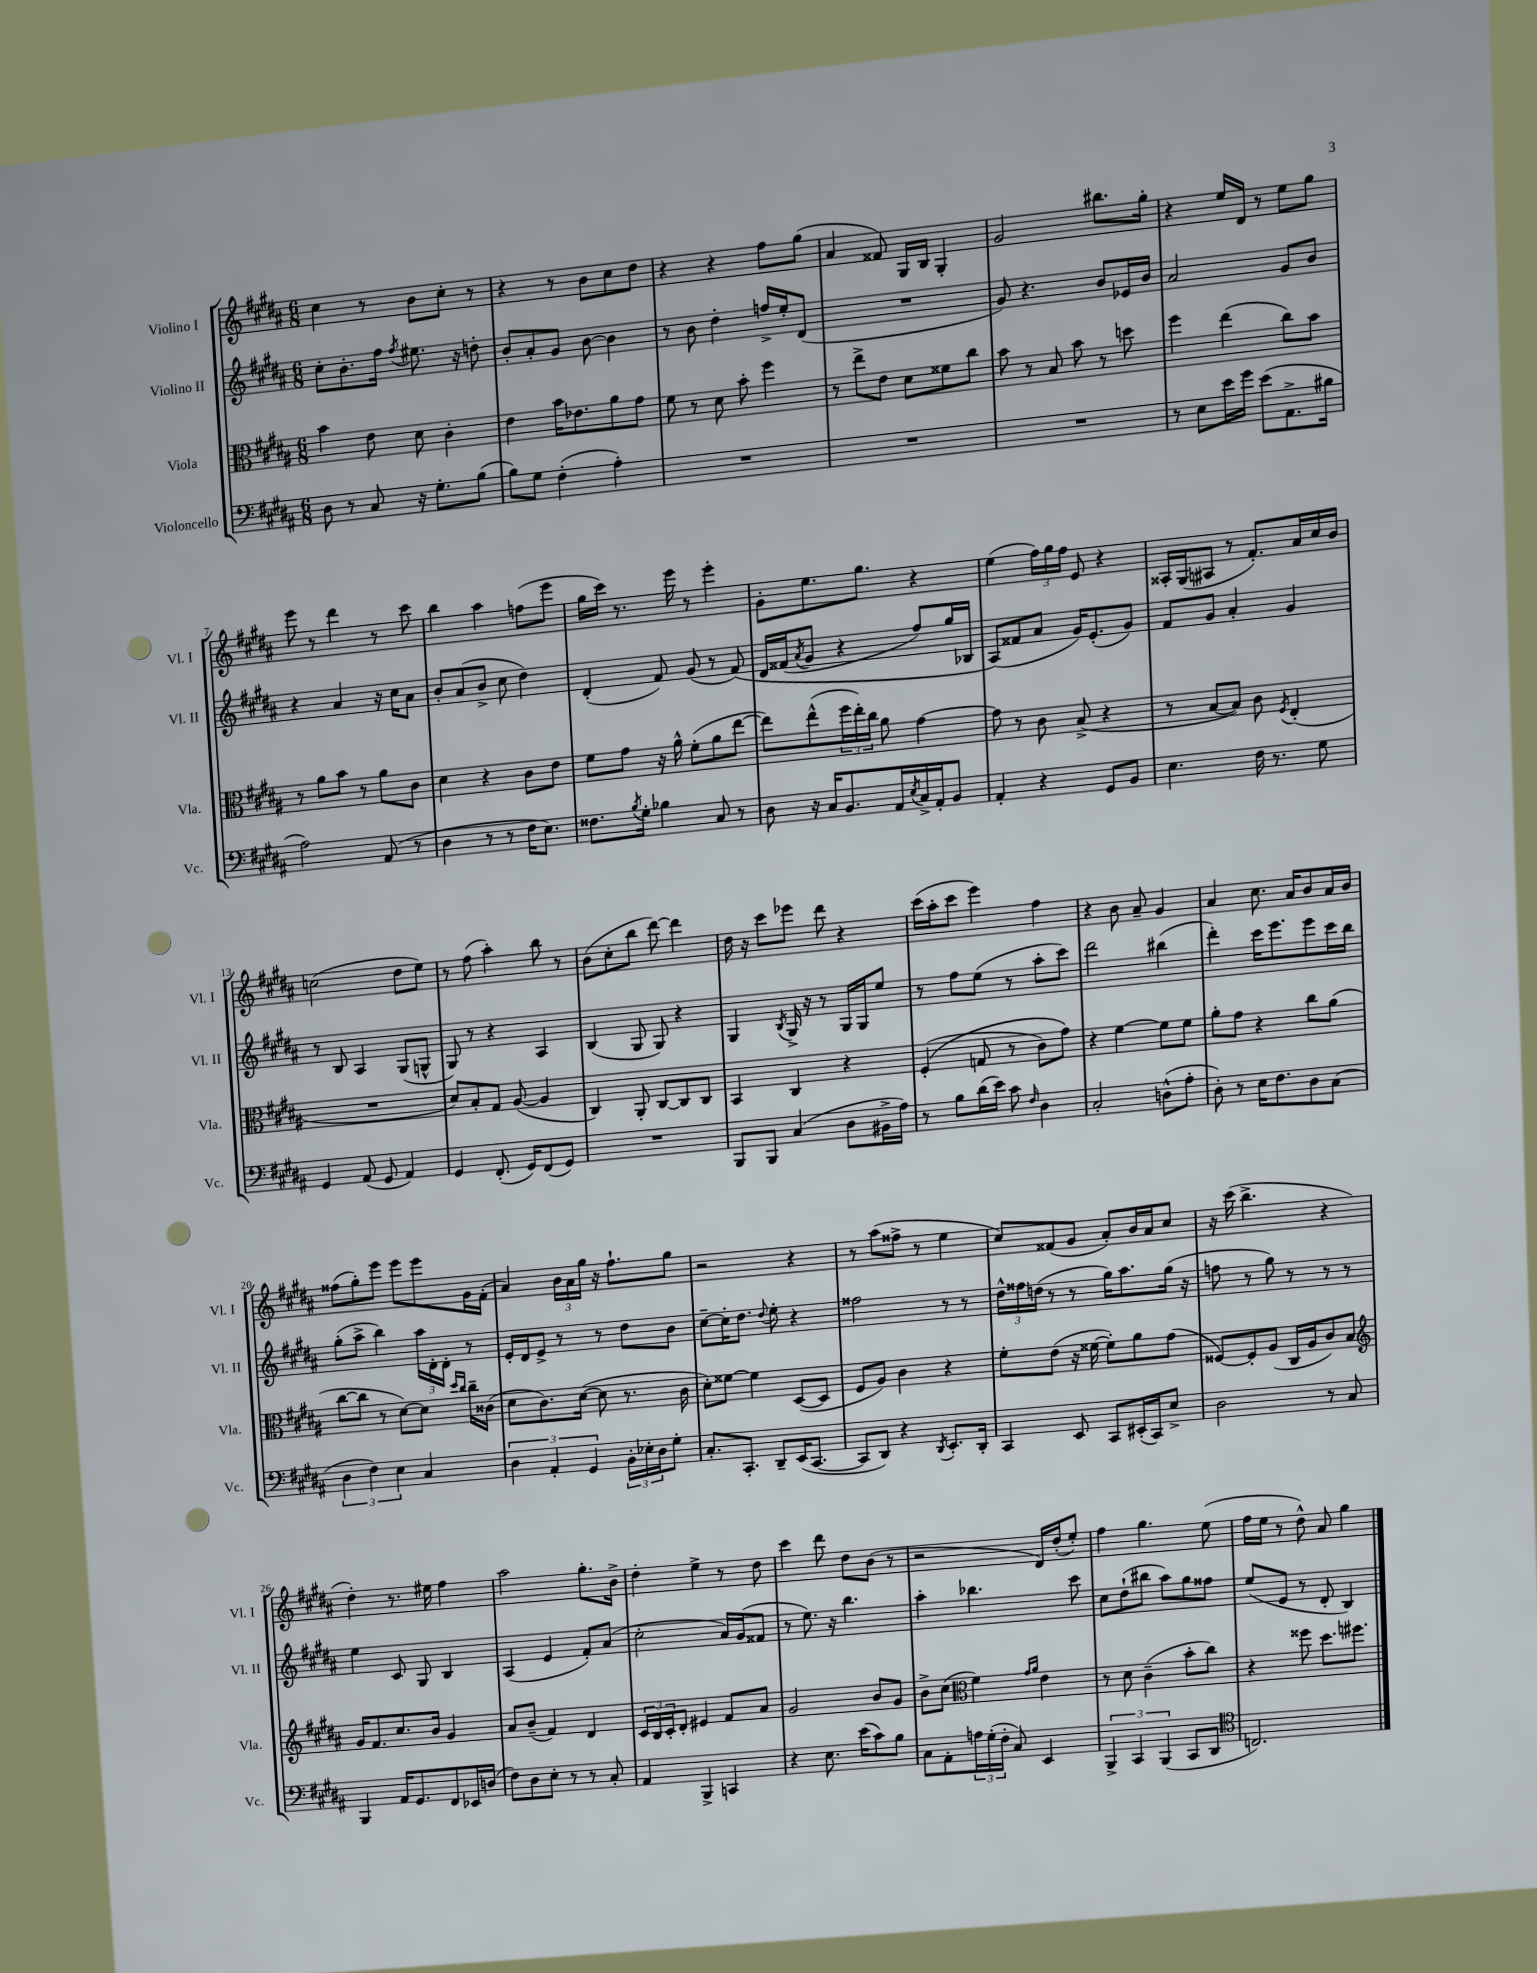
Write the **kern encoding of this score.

**kern	**kern	**kern	**kern
*part4	*part3	*part2	*part1
*staff4	*staff3	*staff2	*staff1
*I"Violoncello	*I"Viola	*I"Violino II	*I"Violino I
*I'Vc.	*I'Vla.	*I'Vl. II	*I'Vl. I
*clefF4	*clefC3	*clefG2	*clefG2
*k[f#c#g#d#a#]	*k[f#c#g#d#a#]	*k[f#c#g#d#a#]	*k[f#c#g#d#a#]
*M6/8	*M6/8	*M6/8	*M6/8
=1	=1	=1	=1
8D#\	4b\	8cc#'\L	4cc#\
8r	.	8.b'\	.
8C#/	8e\	.	8r
.	.	16ff#\Jk	.
.	.	8qff#/	.
16r	8d#\	8.ee#X\	8b\L
8.G#'\L	.	.	.
.	4c#'\	.	8cc#'\J
.	.	16r	.
(8B\J	.	8ddn'\	8r
=2	=2	=2	=2
8B\L)	4e\	8b'/L	4r
8G#\J	.	8a#'/	.
(4F#'\	16b\KL	8g#/J	8r
.	8.e-X\	.	.
.	.	[8b\	8b\L
4A#'\)	8a#\	4b\]	8cc#\
.	8g#\J	.	8dd#\J
=3	=3	=3	=3
2.r	8f#\	8r	4r
.	8r	8b\	.
.	8d#\	4dd#'\	4r
.	8b'\	.	.
.	4ff#\	16ffn^/LL	8ff#\L
.	.	16ee'/J	.
.	.	(8d#/J	(8gg#\J
=4	=4	=4	=4
2.r	8r	2.r	4a#/
.	8ee^\L	.	.
.	8e\J	.	8f##X/)
.	8d#\L	.	16G#/LL
.	.	.	16B/JJ
.	8f##X\	.	4G#'/
.	8cc#\J	.	.
=5	=5	=5	=5
2.r	8b\	8g#/)	2g#/
.	8r	4.r	.
.	8B/	.	.
.	8b\	.	.
.	8r	8b/L	8.bb#X\L
.	8ddn\	16e-X/L	.
.	.	16b/JJ	16gg#'\Jk
=6	=6	=6	=6
8r	4ff#\	2a#/	4r
8E\L	.	.	.
16e\L	(4ee\	.	16ee/LL
16g#\JJ	.	.	16d#/JJ
(8e\L	.	.	8r
8.AA#^\	8cc#\L)	8g#/L	8ee\L
.	8b\J	8b/J	8gg#\J
16B#X\Jk	.	.	.
!!LO:LB:g=z
=7	=7	=7	=7
2A#\)	8r	4r	8eee\
.	8a#\L	.	8r
.	8b\J	4a#/	4ddd#\
.	8r	.	.
(8AA#/	8a#\L	16r	8r
.	.	16cc#\KL	.
8r	8c#\J	8a#\J	8ccc#\
=8	=8	=8	=8
4D#\	4d#\	8b'/L	4bb\
.	.	(8a#/	.
8r	4r	8b^/J	4aa#\
8r	.	8cc#\	.
16F#\KL	8c#\L	4dd#\)	(8ffn\L
8.E\J)	.	.	.
.	8e\J	.	8eee\J
=9	=9	=9	=9
8.F##X\L	8f#\L	(4d#'/	16gg#\LL
.	.	.	16ccc#\JJ)
.	8g#\J	.	8.r
8qB/	.	.	.
16G#'\Jk	.	.	.
4B-X\	16r	8f#/)	.
.	16a#^^\	.	16eee\
.	(8f#'\L	(8g#/	8r
8C#/	8a#\	8r	4eee'\
8r	[8ee\J	(8f#/)	.
=10	=10	=10	=10
8D#\	8ee\L])	16d#/LL	8g#'\L
.	.	(16f##X/J	.
.	.	8qa#/	.
16r	(8ee^^\	8g#/J	8.ee\
16C#/KL	.	.	.
8.BB/	24ff#\L	4r	.
.	24ee'\)	.	.
.	.	.	8.gg#\J
.	24cc#\JJ	.	.
.	8a#\	.	.
16AA#/L	.	.	.
8qE/	.	.	.
16C#^/	[4g#\	8ff#/L)	4r
16AA#'/J	.	.	.
8BB/J	.	16gg#/L	.
.	.	16B-X/JJ	.
=11	=11	=11	=11
4AA#'/	8g#\]	(8A#/L)	(4ee\
.	8r	8f##X/	.
4r	8c#\	8a#/J	24ff#\LL)
.	.	.	24gg#\
.	.	.	24ff#\JJ
.	(8B^/	16g#/KL)	8e/
.	.	(8.e'/	.
8GG#/L	4r	.	4r
8BB/J	.	8g#/J)	.
=12	=12	=12	=12
4.E\	8r	8f#/L	16A##X'/LL
.	.	.	(16G#/J
.	[8B/L	8g#/J	8A#X/J
.	8B/J])	4a#'/	8r
16F#\	8c#\	.	8.f#'/L)
8.r	.	.	.
.	8qF#/	.	.
.	(4E'/	4g#/	.
.	.	.	16a#/L
8G#\	.	.	16cc#/
.	.	.	16b/JJ
!!LO:LB:g=z
=13	=13	=13	=13
4GG#/	2.r	8r	(2ccn\
.	.	8B/	.
(8AA#/	.	4A#/	.
8GG#/	.	.	.
4AA#/)	.	(8G#/L	8dd#\L
.	.	8Gn^^/J	8ee\J)
=14	=14	=14	=14
4GG#/	8d#/L)	8G#/)	8r
.	8B'/	8r	(8ff#\
(8.FF#'/	8G#/J	4r	4aa#'\)
.	([8A#/	.	.
16GG#/KL)	.	.	.
(8FF#/	4A#/]	4A#/	8bb\
8GG#/J)	.	.	8r
=15	=15	=15	=15
2.r	4C#/)	(4B/	(8b\L
.	.	.	8cc#'\
.	8AA#'/	8G#/	8bb\J
.	[8C#/L	8G#/)	[8ddd#\)
.	8C#/]	4r	4ddd#\]
.	8C#/J	.	.
=16	=16	=16	=16
8BBB/L	4BB/	4G#/	16dd#\
.	.	.	16r
8BBB/J	.	.	8ccc#\L
.	.	8qB/	.
(4C#/	4C#/	16G#^/	8eee-X\J
.	.	16r	.
.	.	8r	8ddd#\
8D#\L	4r	16G#/LL	4r
.	.	16G#/J	.
16BB#X^\L	.	8ee/J	.
16A#\JJ)	.	.	.
=17	=17	=17	=17
8r	((4F#'/	8r	(16ccc#\LL
.	.	.	16aa#'\J
8B\L	.	8ff#\L	8ccc#\J
(16d#\L	8Gn/	(8ee\J	4eee\)
16e\JJ)	.	.	.
8c#\	8r	8r	.
16qqF#/	.	.	.
4D#\	8c#\L)	8aa#'\L	4ff#\
.	8g#\J)	8ccc#\J)	.
=18	=18	=18	=18
2C#'/	4r	2ddd#\	4r
.	[4f#\	.	8b\
.	.	.	8a#~/
(8Dn^^\L	8f#\L]	(4bb#X\	4g#/
8A#'\J	8f#\J	.	.
=19	=19	=19	=19
8D#'\)	8a#'\L	4ddd#'\)	4a#/
8r	8g#\J	.	.
16E\KL	4r	16ccc#\KL	8.cc#\
8.F#\	.	8.eee\	.
.	.	.	16a#/KL
8D#\	8cc#\L	8eee\	8b/
(8C#\J	(8a#\J	16ccc#\L	16a#/L
.	.	16bb\JJ	16b/JJ
!!LO:LB:g=z
=20	=20	=20	=20
6D#\	[8cc#\L	(8gg#'\L	(8ff##X\L
.	8cc#\J]	8aa#^\J	8gg#'\)
6F#\)	.	.	.
.	8r	4bb\)	8eee\J
6E\	.	.	.
.	[8d#\L)	.	8eee\L
4C#/	8d#\J]	24aa#\LL	8eee\
.	.	24d#'\	.
.	.	24d#'\JJ	.
.	16qqdd#/LL	.	.
.	16qqcc#/JJ	.	.
.	16cc#~\LL	8r	16g#\L
.	(16c##X\JJ	.	(16f#'\JJ
=21	=21	=21	=21
6D#\	8d#\L	16e'/LL	4a#/)
.	.	16d#/J	.
.	8.c#\)	8e^/J	.
6AA#'/	.	.	.
.	.	8r	24b\LL
.	.	.	24a#\
.	([16d#\Jk	.	.
6GG#/	.	.	24gg#\JJ
.	8d#\]	8r	16r
.	.	.	8.ff#`\L
24BB'\LL	8.r	8dd#\L	.
24E-X'\	.	.	.
24D#\J	.	.	.
8G#'\J	.	8b\J	8gg#\J
.	16c#\	.	.
=22	=22	=22	=22
8.C#'/L	8d#'\L)	[8cc#~\L	2r
.	[8f##X\J	16cc#'\K]	.
8.CC#'/J	.	8.dd#\J	.
.	4f##\]	.	.
.	.	8qqdd#/	.
8DD#~/L	.	8ee'\	.
(16EE/K	([8D#/L	4r	4r
[8.CC#/J	.	.	.
.	8D#/J]	.	.
=23	=23	=23	=23
8CC#/L]	8F#/L	2ff##X\	8r
8DD#/J)	8A#/J)	.	(8aa#\L
4r	4c#\	.	8ff##X^\J
.	.	.	8r
8qDD#/	.	.	.
8.EE'/L	4r	8r	4ee\
.	.	8r	.
16DD#'/Jk	.	.	.
=24	=24	=24	=24
4CC#/	8f#'\L	24dd#^^\LL	8cc#/L)
.	.	24ff##X\	.
.	.	(24ddn\JJ	.
.	(8e\J	8r	(8f##X/
8EE/	16r	8r	8g#/J
.	[16f##X\	.	.
8CC#/L	8f##'\L])	16gg#\KL)	8a#'/L)
.	.	8.aa#\	.
(16EE#X'/L	8a#\	.	16b/L
16CC#/J)	.	.	16a#/J
8E^/J	(8g#\J	(16gg#\Jk	8cc#/J
.	.	16r	.
=25	=25	=25	=25
2D#\	[8F##X/L)	8ffn\	16r
.	.	.	(16ccc#\
.	8F##'/]	8r	4.bb^\
.	(8A#/J	8gg#\)	.
.	16C#/LL	8r	.
.	16A#/J	.	.
8r	8c#/)	8r	4r
8C#/	8B/J	8r	.
!!LO:LB:g=z
=26	=26	=26	=26
*	*clefG2	*	*
4BBB/	16g#/KL	4ee\	4dd#'\)
.	8.f#/	.	.
16AA#/KL	8.cc#/	8c#/	8.r
8.GG#/	.	.	.
.	.	8G#/	.
.	16b/Jk	.	16ee#X\
8FF#/	4g#/	4B/	4ff#\
16EE-X/L	.	.	.
(16Dn/JJ	.	.	.
=27	=27	=27	=27
8F#\L)	8a#/L	(4A#/	2aa#\
8D#\	(8b~/J	.	.
8E'\J	4f#/)	4e/	.
8r	.	.	.
8r	4d#/	8f#'/L)	8.gg#'\L
8C#'/	.	(8a#/J	.
.	.	.	16b^\Jk
=28	=28	=28	=28
4AA#/	24c#/LL	2cc#'\	4dd#'\
.	24B/	.	.
.	24c#'/J	.	.
.	8d#'/J	.	.
4BBB^/	4e#X/	.	4ee^\
4CCn/	8f#/L	16a#/LL)	8r
.	.	(16g#/J	.
.	8a#/J	8f##X/J	8dd#\
=29	=29	=29	=29
4r	2g#/	8r	4ccc#\
.	.	8.ee\)	.
8.E\	.	.	8ddd#\
.	.	16r	.
.	.	4.bb\	8dd#\L
(16e\KL	.	.	.
8c#\)	8b/L	.	(8b\J
8B\J	8g#/J	.	8r
=30	=30	=30	=30
8C#\L	8b^\L	4aa#'\	2r
8AA#'\	(8cc#\J	.	.
*	*clefC3	*	*
24An\L	4f#\)	4.bb-X\	.
(24G#'\	.	.	.
24F#'\JJ	.	.	.
8C#/)	.	.	.
.	16qqg#/LL	.	.
.	16qqa#/JJ	.	.
4EE/	4e\	.	16d#/LL)
.	.	.	(16dd#'/J
.	.	8ccc#\	8ee'/J)
=31	=31	=31	=31
6BBB^/	8r	8cc#\L	4ff#\
.	8d#\	(8dd#`\	.
6CC#/	.	.	.
.	(4c#~\	8bb#X\J	4.gg#\
(6BBB/	.	.	.
.	.	8aa#\L)	.
8CC#/L	8b'\L	8gg#\	.
8DD#/J	8cc#\J)	8ff##X\J	(8ee\
=32	=32	=32	=32
*clefC4	*	*	*
2.Cn/)	4r	(8ee/L	16ff#\LL
.	.	.	16ee\JJ
.	.	8e/J	8r
.	8ff##X\	8r	8dd#^^\)
.	8.dd#\L	8d#'/	8a#/
.	.	4B/)	4gg#\
.	8.ff#X\J	.	.
==	==	==	==
*-	*-	*-	*-
